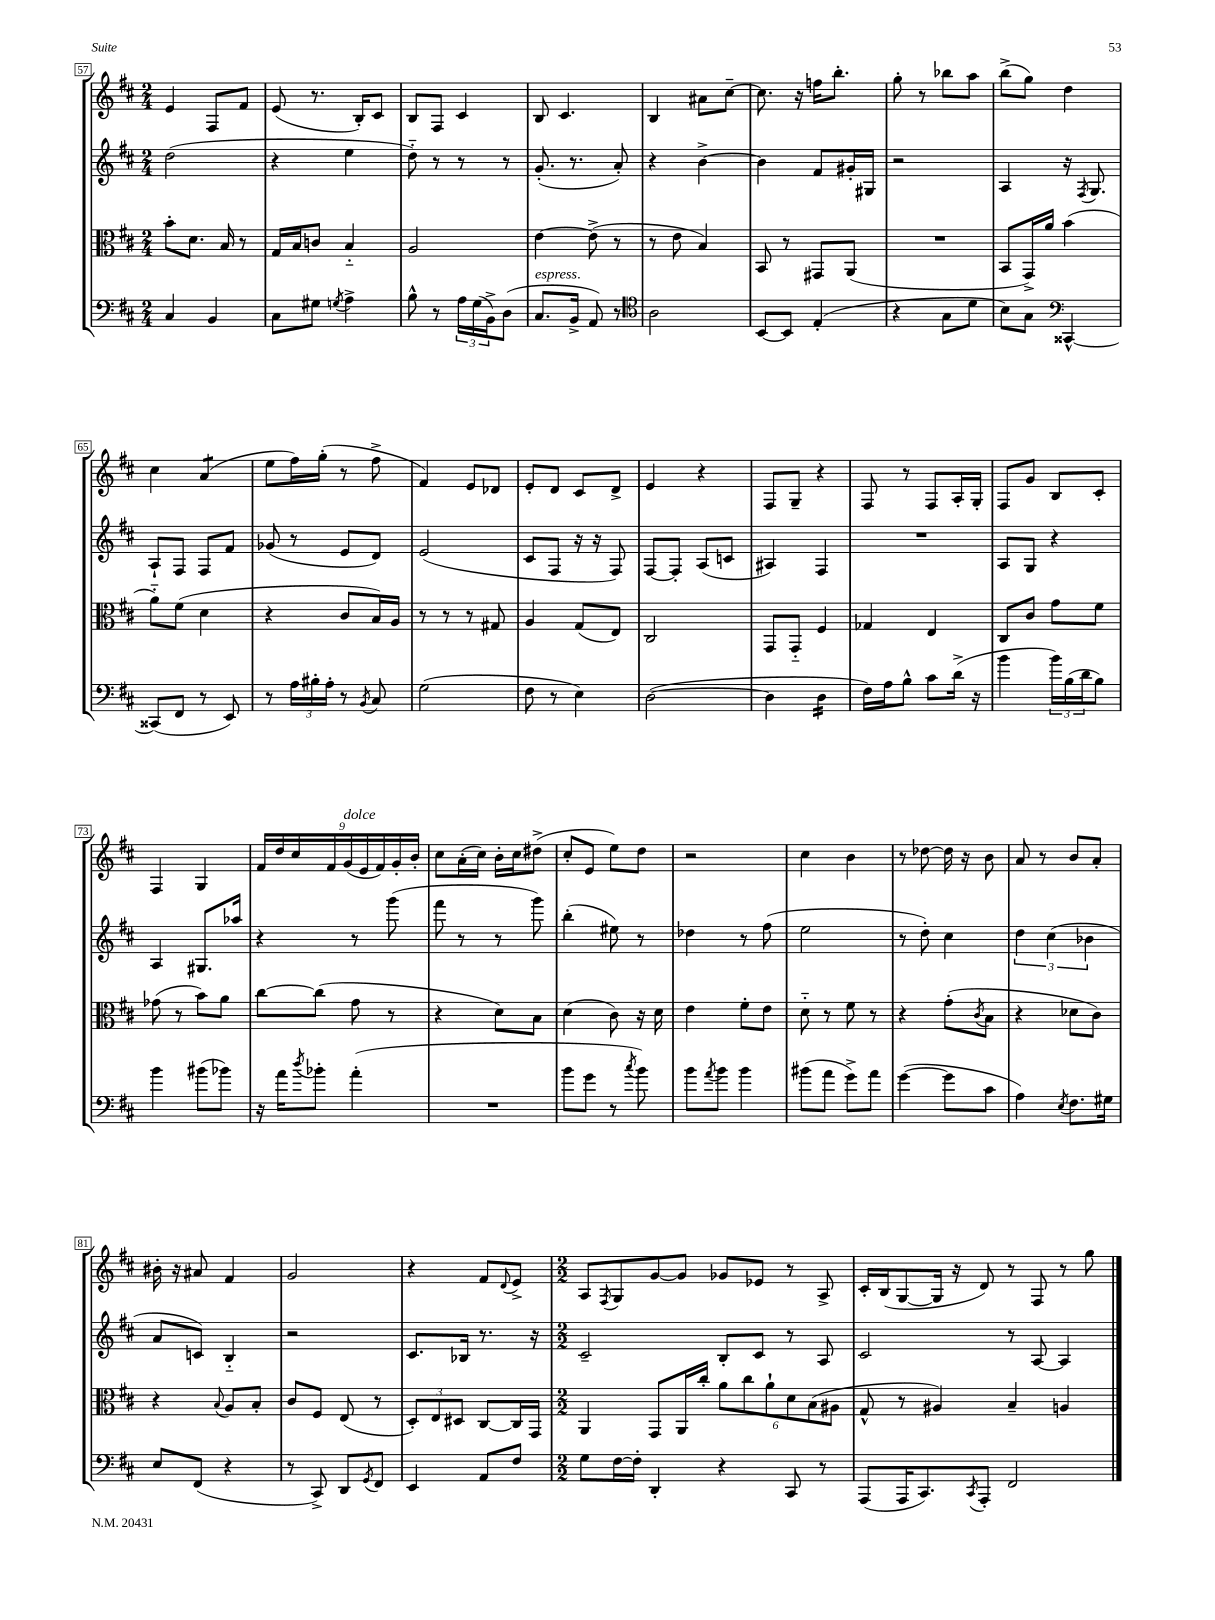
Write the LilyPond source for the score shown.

<<
\new StaffGroup <<
\new Staff = "s0" {
    \clef treble \key d \major \numericTimeSignature \time 2/4
    e'4 fis8 fis'8 |
    e'8( r8. b16-.) cis'8 |
    b8 fis8 cis'4 |
    b8 cis'4. |
    b4 ais'8 cis''8~-- |
    cis''8. r16 f''16 b''8.-. |
    g''8-. r8 bes''8 a''8 |
    b''8->( g''8) d''4 |
    cis''4 a'4:8( |
    e''8 fis''16) g''16-.( r8 fis''8-> |
    fis'4) e'8 des'8 |
    e'8-. d'8 cis'8 d'8-> |
    e'4 r4 |
    fis8 g8-- r4 |
    fis8 r8 fis8 a16-. g16-. |
    fis8 g'8 b8 cis'8-. |
    fis4 g4 |
    \tuplet 9/8 { fis'16 d''16 cis''16 fis'16 g'16^\markup { \italic "dolce" }( e'16 fis'16) g'16-. b'16-. } |
    cis''8 a'16-.( cis''16) b'16-. cis''16 dis''8->( |
    cis''8-. e'8 e''8) d''8 |
    r2 |
    cis''4 b'4 |
    r8 des''8~ des''16 r16 b'8 |
    a'8 r8 b'8 a'8-. |
    bis'16-. r16 ais'8 fis'4 |
    g'2 |
    r4 fis'8 \appoggiatura { d'8 } e'8-> |
    \numericTimeSignature \time 2/2 a8 \acciaccatura { fis8 } g8 g'8~ g'8 ges'8 ees'8 r8 a8-> |
    cis'16-. b16( g8~ g16 r16 d'8) r8 fis8 r8 g''8 \bar "|." |
}
\new Staff = "s1" {
    \clef treble \key d \major \numericTimeSignature \time 2/4
    d''2( |
    r4 e''4 |
    d''8-_) r8 r8 r8 |
    g'8.-.( r8. a'8-.) |
    r4 b'4~-> |
    b'4 fis'8 gis'16-. gis16 |
    r2 |
    a4 r16 \acciaccatura { fis8 } g8. |
    a8-! fis8 fis8 fis'8 |
    ges'8( r8 e'8 d'8) |
    e'2( |
    cis'8 fis8 r16 r16 fis8) |
    fis8~ fis8-. a8( c'8 |
    ais4) fis4 |
    R2 |
    a8 g8 r4 |
    a4 gis8. aes''16 |
    r4 r8 g'''8( |
    fis'''8 r8 r8 g'''8) |
    b''4-.( eis''8) r8 |
    des''4 r8 fis''8( |
    e''2 |
    r8 d''8-.) cis''4 |
    \tuplet 3/2 { d''4 cis''4( bes'4 } |
    a'8 c'8) b4-_ |
    r2 |
    cis'8. bes16 r8. r16 |
    \numericTimeSignature \time 2/2 cis'2-- b8-. cis'8 r8 a8 |
    cis'2 r8 a8~ a4 \bar "|." |
}
\new Staff = "s2" {
    \clef alto \key d \major \numericTimeSignature \time 2/4
    b'8-. d'8. b16 r8 |
    g16 b16 c'8 b4-_ |
    a2 |
    e'4~ e'8->( r8 |
    r8 e'8 b4) |
    b,8 r8 gis,8 a,8( |
    R2 |
    b,8 g,16->) a'16 b'4( |
    a'8-_) fis'8( d'4 |
    r4 cis'8 b16) a16 |
    r8 r8 r8 gis8 |
    a4 g8( e8) |
    cis2 |
    g,8 g,8-_ fis4 |
    ges4 e4 |
    cis8 cis'8 g'8 fis'8 |
    ges'8( r8 b'8) a'8 |
    cis''8~ cis''8( g'8 r8 |
    r4 d'8) b8 |
    d'4( cis'8) r16 d'16 |
    e'4 fis'8-. e'8 |
    d'8-_ r8 fis'8 r8 |
    r4 g'8-.( \acciaccatura { cis'8 } b8 |
    r4 des'8 cis'8) |
    r4 \appoggiatura { b8 } a8 b8-. |
    cis'8 fis8 e8( r8 |
    \tuplet 3/2 { d8-.) e8 dis8 } cis8~ cis16 g,16 |
    \numericTimeSignature \time 2/2 a,4 g,8 a,16 cis''16-. \tuplet 6/4 { a'8 cis''8 a'8-! d'8 b8( ais8 } |
    g8-^ r8 ais4) b4-- a4 \bar "|." |
}
\new Staff = "s3" {
    \clef bass \key d \major \numericTimeSignature \time 2/4
    cis4 b,4 |
    cis8 gis8 \acciaccatura { g8 } a4-> |
    b8-^ r8 \tuplet 3/2 { a16 g16( b,16->) } d8( |
    cis8.^\markup { \italic "espress." } b,16-> a,8) r8 |
    \clef tenor a2 |
    b,8~ b,8 e4-.( |
    r4 g8 d'8 |
    b8) g8 \clef bass cisis,4~-^ |
    cisis,8( fis,8 r8 e,8) |
    r8 \tuplet 3/2 { a16 bis16-. a16-. } r8 \acciaccatura { b,8 } cis8 |
    g2( |
    fis8 r8 e4) |
    d2~( |
    d4 d4:16 |
    fis16) a16 b8-^ cis'8 d'16->( r16 |
    b'4 \tuplet 3/2 { b'16) b16( d'16 } b8) |
    b'4 bis'8( bes'8) |
    r16 a'16 \acciaccatura { d''8 } bes'8-. a'4-.( |
    R2 |
    b'8 g'8 r8 \acciaccatura { cis''8 } b'8) |
    b'8 \acciaccatura { a'8 } b'8 b'4 |
    bis'8( a'8 g'8->) a'8 |
    g'4~( g'8 cis'8 |
    a4) \acciaccatura { e8 } fis8. gis16 |
    e8 fis,8( r4 |
    r8 cis,8->) d,8 \acciaccatura { g,8 } fis,8 |
    e,4 a,8 fis8 |
    \numericTimeSignature \time 2/2 g8 fis16~ fis16-. d,4-. r4 cis,8 r8 |
    a,,8( a,,16 cis,8.) \acciaccatura { cis,8 } a,,8-. fis,2 \bar "|." |
}
>>
>>
\layout { \context { \Score currentBarNumber = #57 \override BarNumber.stencil = #(make-stencil-boxer 0.1 0.3 ly:text-interface::print) } }
